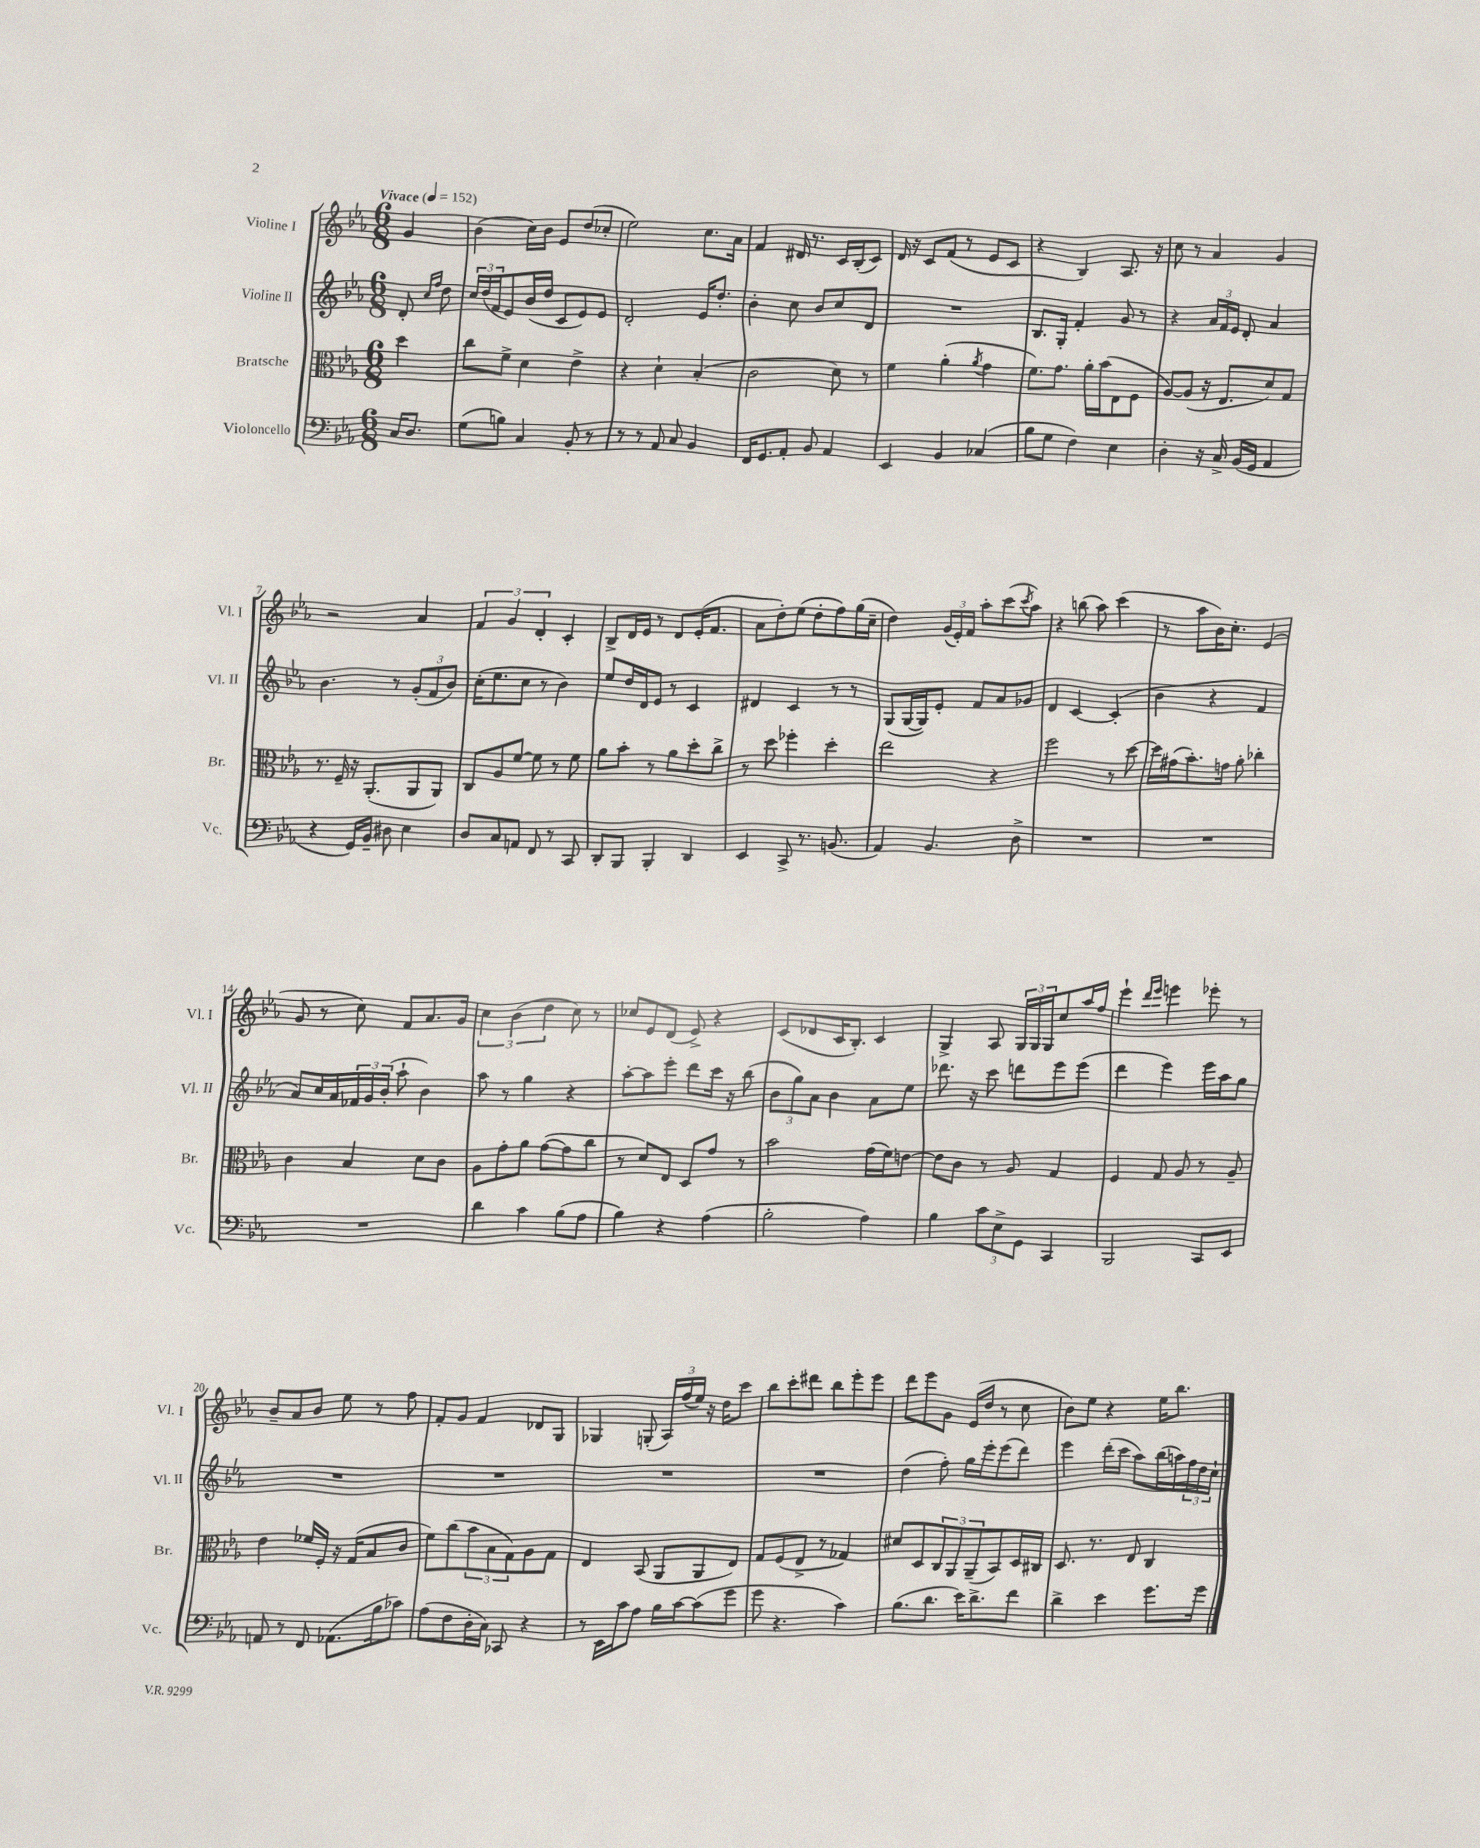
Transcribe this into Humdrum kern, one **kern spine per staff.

**kern	**kern	**kern	**kern
*staff4	*staff3	*staff2	*staff1
*clefF4	*clefC3	*clefG2	*clefG2
*k[b-e-a-]	*k[b-e-a-]	*k[b-e-a-]	*k[b-e-a-]
*M6/8	*M6/8	*M6/8	*M6/8
*MM152	*MM152	*MM152	*MM152
16C/LK	4dd\	8d'/	4g/
8.D/J	.	.	.
.	.	16qqcc/LL	.
.	.	16qqff/JJ	.
.	.	8dd\	.
=	=	=	=
(8G\L	8cc\L	24cc/LL	(4b-\
.	.	(24dd/	.
.	.	24f/J	.
8B\J)	8f^\J	8e-/)	.
4C/	4d\	(16b-/L	16cc\LL)
.	.	16dd/JJ	16b-\JJ
.	.	8c/L	8e-/L
8BB-'/	4e-^\	8e-/)	(8dd/
8r	.	8e-/J	8cc-'/J
=	=	=	=
8r	4r	2d'/	2ee-\)
8r	.	.	.
8AA-/	4d`\	.	.
8C/	.	.	.
4BB-/	(4B-'/	16e-/LK	8.cc\L
.	.	8.dd'/J	.
.	.	.	16a-\Jk
=	=	=	=
16FF/LK	2c\	4b-'\	4f/
8.GG/	.	.	.
8AA-'/J	.	8cc\	16d#/
.	.	.	8.r
8BB-/	.	8b-/L	.
4AA-/	8d\)	8cc/	16c/LL
.	.	.	(16B-'/J
.	8r	8d/J	8c/J)
=	=	=	=
4EE-/	4f\	2.r	16d/
.	.	.	16r
.	.	.	8c/L
4BB-/	(4a-'\	.	(8f/J
.	.	.	8r
.	8qa-/	.	.
(4C-/	4g\	.	8e-/L
.	.	.	8c/J
=	=	=	=
8B-\L	8.f\L)	8.B-/L	4r
8G\J	.	.	.
.	8.g\J	16G'/Jk	.
4F\)	.	4f'/	4B-/)
.	16a-'\LL	.	.
.	(16b-\J	.	.
4E-\	8E-\	8g/	8.A-/
.	8F\J	8r	.
.	.	.	16r
=	=	=	=
4D'\	[8A-/L)	4r	8cc\
.	(8A-/]J	.	8r
16r	16r	24a-/LL	4a-/
.	.	24f/	.
16C^/	8.E-/L	.	.
.	.	24e-/JJ	.
(16BB-/LL	.	8d'/	.
16GG/JJ	.	.	.
4AA-/	8d/)	4a-/	4g/
.	8G/J	.	.
=	=	=	=
4r	8.r	4.b-\	2r
.	16F~/	.	.
16GG/LL)	16r	.	.
16BB-~/JJ	(8.AA-'/L	.	.
8D#\	.	8r	.
4E-\	8AA-/	(12g'/L	4a-/
.	.	12f/	.
.	8AA-/J)	.	.
.	.	12b-/J)	.
=	=	=	=
8D/L	8C/L	(16cc'\LK	6f/
.	.	8.ee-\	.
8C/	8A-/	.	.
.	.	.	6g/
8AA/J	[8f/J	8cc\J	.
.	.	.	6d'/
8FF/	8f\]	8r	.
8r	8r	4b-\)	4c'/
8CC/	8f\	.	.
=	=	=	=
8DD'/L	8a-\L	8ee-/L	8B-^/L
8BBB-/J	8b-'\J	16dd/L	16d/L
.	.	16d/J	16e-/JJ
4BBB-'/	8r	8e-/J	8r
.	8a-\L	8r	8d/L
4DD/	8dd'\	4c/	(16e-'/K
.	.	.	8.f/J
.	8cc^\J	.	.
=	=	=	=
4EE-/	8r	4d#/	8a-\L
.	8dd\	.	8dd'\)
8CC^/	4ff-'\	4c/	(8ee-\J
8.r	.	.	8dd'\L
.	4dd'\	8r	8ff\)
(8.BB/	.	.	.
.	.	8r	(16gg\L
.	.	.	16cc~\JJ
=	=	=	=
4AA-/)	2ee-\	(8G/L	4dd\)
.	.	[16G/L	.
.	.	16G/]J)	.
4.BB-/	.	8e-'/J	(24g/LL
.	.	.	24e-'/)
.	.	.	24f/JJ
.	.	8f/L	8aa-'\L
.	4r	8a-/	(8ccc\
.	.	.	8qccc/
8D^\	.	8g-/J	8aa-\J)
=	=	=	=
2.r	2ff\	4d/	4r
.	.	[4c/	(8bb\
.	.	.	8aa-\)
.	8r	(4c'/]	(4ccc\
.	[8dd\	.	.
=	=	=	=
2.r	16dd\]LL	4b-\	8r
.	(16g#\J	.	.
.	8.b-'\)	.	8aa-\L
.	.	4r	16b-\K)
.	16g\Jk	.	8.cc'\J
.	8a-'\	.	.
.	4cc-'\	4f/	(4e-/
=	=	=	=
2.r	4c\	8a-/L)	8g/
.	.	16cc/L	8r
.	.	16a-/	.
.	4B-/	24f-/	8cc\)
.	.	24g/	.
.	.	(24b-'/JJ	.
.	.	8aa-`\	8f/L
.	8d\L	4b-\)	8.a-/
.	8c\J	.	.
.	.	.	16g/Jk
=	=	=	=
4d\	8A-\L	8aa-\	6cc\
.	8g'\	8r	.
.	.	.	(6b-\
4c\	8a-\J	4gg\	.
.	.	.	6dd\
.	([8g\L	.	.
(8B-\L	8g\]	4r	8cc\)
8A-\J	8cc\J	.	8r
=	=	=	=
4B-\)	8r	[8aa-'\L	8cc-/L
.	8d/L)	8aa-\]	8e-/
4r	8E-/J	8eee-'\J	(8d/J
.	8D/L	8ddd\L	8e-^/)
(4A-\	8g/J	16ccc\Jk	4r
.	.	16r	.
.	8r	(8bb-\	.
=	=	=	=
2B-'\	2b-\	12b-\L	(8c/L
.	.	12gg\)	.
.	.	.	8d-/
.	.	12a-\J	.
.	.	4b-\	16c/K
.	.	.	8.B-'/J)
4A-\)	(16g\LL	8a-\L	4c/
.	16f\J)	.	.
.	[8e\J	8ee-\J	.
=	=	=	=
4B-\	8e\]L	8.ddd-\	4G^/
.	8c\J	.	.
.	.	16r	.
12c\L	8r	8ccc\	8A-/
12E-^\	.	.	.
.	8A-/	8ddd\L	24G/LL
12GG\J	.	.	24G/
.	.	.	24G/J
4CC/	4G/	8eee-\	8cc/
.	.	(8eee-\J	16aa-/L
.	.	.	16ff/JJ
=	=	=	=
2BBB-/	4F/	4ddd\	4eee-`\
.	.	.	16qqddd/LL
.	.	.	16qqeee-/JJ
.	8G/	4eee-\)	4eee\
.	8A-/	.	.
8CC/L	8r	16eee-\LL	8eee-'\
.	.	16aa-\J	.
8EE-/J	8A-~/	8gg\J	8r
=	=	=	=
8AA/	4e-\	2.r	8b-~/L
8r	.	.	8a-/
8FF/	16f-/LL	.	8b-/J
.	16F'/JJ	.	.
(8.AA-\L	16r	.	8ee-\
.	(16G/LK	.	.
.	8B-/	.	8r
16B-\k	.	.	.
8c-\J)	8c/J	.	8ff\
=	=	=	=
(8A-\L	8f\L)	2.r	8f'/L
8F\	(8cc\	.	8g/J
16D'\L	12b-\	.	4f/
16C\JJ)	.	.	.
.	12B-\	.	.
8CC-/	.	.	.
.	12G\)	.	.
4r	8A-\	.	8d-/L
.	8G\J	.	8G/J
=	=	=	=
8r	4E-/	2.r	4G-/
16EE-\LL	.	.	.
16c\J	.	.	.
8A-\J	(8BB-/	.	(8G'/
16B-\LL	8AA-/L	.	24A-/LL)
.	.	.	(24ff/
[16c\J	.	.	.
.	.	.	24ee-/JJ)
(8c\]	8AA-/	.	16r
.	.	.	16dd\LK
8g\J	8E-/J)	.	8ccc\J
=	=	=	=
8g\	8G/L	2.r	8bb-\L
4.r	(8F/	.	8ccc'\
.	8E-^/J	.	8ddd#\J
.	8r	.	8bb-\L
4c\)	4G-/)	.	8eee-'\
.	.	.	8eee-\J
=	=	=	=
(8.B-\L	8d#/L	(4dd\	8ddd\L
.	8D/	.	8eee-\
8.d\J	.	.	.
.	12C/	8ff'\)	8g\J
.	12AA-/	.	.
16e-\LK)	.	16gg\LL	(16e-/LL
.	(12AA-~/	.	.
8.d^\	.	16eee-'\J	16dd/JJ
.	8BB-/)	(8eee-\	8r
8f\J	16D/L	8ddd\J)	8cc\
.	16C#/JJ	.	.
=	=	=	=
4d^\	8.D/	4eee-\	8b-\L)
.	.	.	8ee-\J
.	8.r	.	.
4e-\	.	(16ddd'\LL	4r
.	.	16ccc\JJ	.
.	8E-/	8aa-\L)	.
8.g\L	4C/	(16bb-\L	16ee-\LK
.	.	16aa\)	8.bb-\J
.	.	24ff\	.
.	.	24dd\	.
16g\Jk	.	.	.
.	.	24cc`\JJ	.
==	==	==	==
*-	*-	*-	*-
